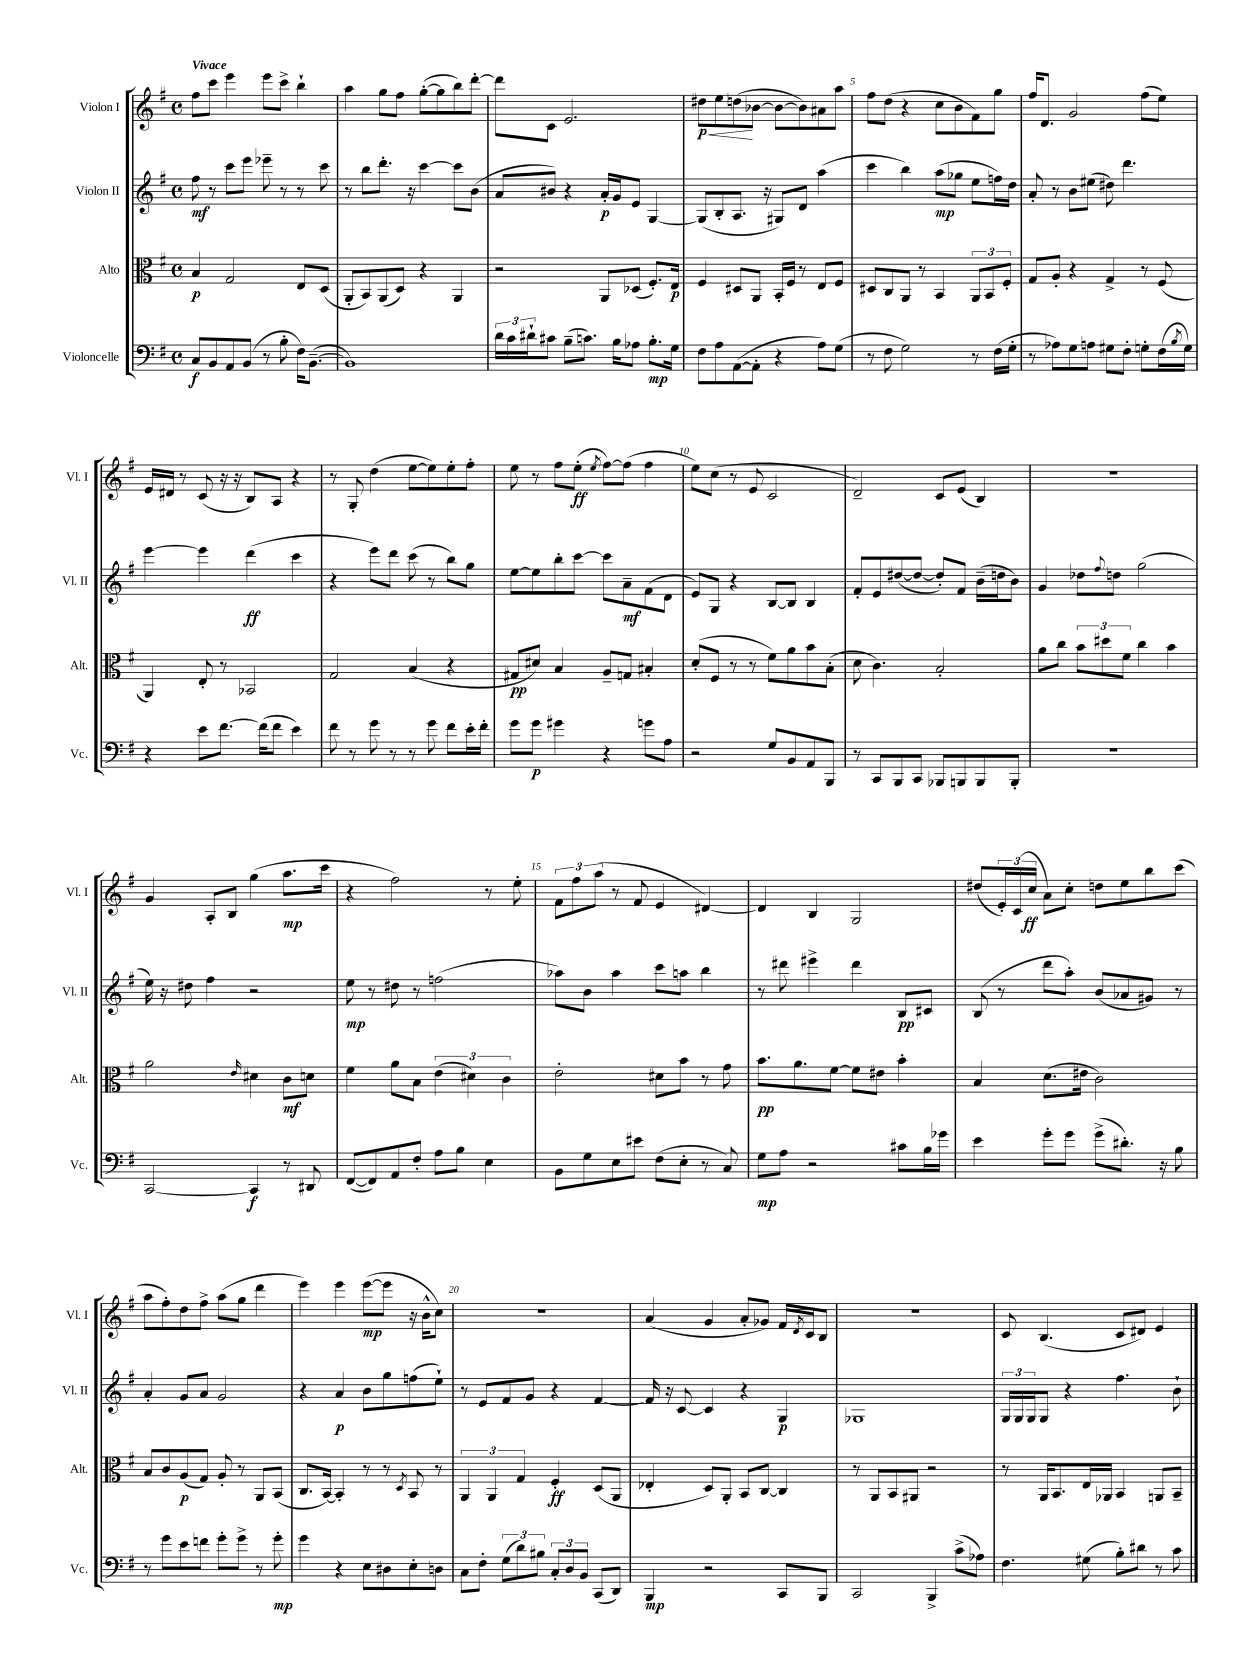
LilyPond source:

<<
\new StaffGroup <<
\new Staff = "s0" \with { instrumentName = "Violon I" shortInstrumentName = "Vl. I" } {
    \clef treble \key g \major \defaultTimeSignature \time 4/4 \tempo "Vivace"
    fis''8 c'''8 e'''4 e'''8 c'''8-> b''4-! |
    a''4 g''8 fis''8 g''8~-.( g''8 b''8) d'''8~-. |
    d'''8 c'8 e'2. |
    dis''8\p\< e''8 d''8\!( bes'8~ bes'8~ bes'8) ais'8 a''8 |
    fis''8 d''8( r4 c''8 b'8 fis'8) g''8 |
    fis''16 d'8. g'2 fis''8( e''8) |
    e'16 dis'16 r8 c'8( r16 r16 b8) a8 r4 |
    r8 g8-. d''4( e''8~ e''8) e''8-. fis''8-. |
    e''8 r8 fis''8 e''8-.\ff( \acciaccatura { e''8 } fis''8~) fis''8( fis''4 |
    e''8) c''8( r8 e'8 c'2 |
    d'2--) c'8 e'8( b4) |
    R1 |
    g'4 a8-. b8 g''4( a''8.\mp c'''16 |
    r4 fis''2) r8 e''8-. |
    \tuplet 3/2 { fis'8 fis''8 a''8( } r8 fis'8 e'4 dis'4~) |
    dis'4 b4 g2 |
    dis''8( \tuplet 3/2 { e'16-.) c'16( c''16\ff } a'8) c''8-. d''8 e''8 b''8 c'''8( |
    a''8 fis''8-.) d''8 fis''8-> a''8( g''8 d'''4 |
    e'''4) e'''4 e'''8~\mp( e'''8 r16 b'16-^ c''8) |
    R1 |
    a'4( g'4 a'8-. ges'8) fis'16 \acciaccatura { d'8 } c'16 b8 |
    R1 |
    c'8 b4.( c'8 dis'8) e'4 \bar "|." |
}
\new Staff = "s1" \with { instrumentName = "Violon II" shortInstrumentName = "Vl. II" } {
    \clef treble \key g \major \defaultTimeSignature \time 4/4
    fis''8\mf r8 c'''8 e'''8 ees'''8-- r8 r8 c'''8 |
    r8 b''8 d'''8.-. r16 c'''4~ c'''8 b'8( |
    a'8 bis'8) r4 a'16-.\p g'16 e'8 g4~ |
    g8( b8-. a8. r16 gis8) d'8 a''4( |
    c'''4 b''4) a''8\mp( ges''8 e''8 f''16) d''16 |
    a'8-. r8 b'8 eis''8( dis''8) d'''4. |
    e'''4~ e'''4 d'''4\ff( c'''4 |
    r4 e'''8) d'''8 c'''8( r8 b''8) g''8 |
    e''8~ e''8 b''8-. c'''8~ c'''8 a'8--\mf fis'8( d'8 |
    e'8) g8 r4 b8~ b8 b4 |
    fis'8-. e'8 dis''8~( dis''8~ dis''8-.) fis'8 b'16--( d''16 b'8) |
    g'4 des''8 \appoggiatura { fis''8 } d''8 g''2( |
    e''16) r16 dis''8 fis''4 r2 |
    e''8\mp r8 dis''8 r8 f''2( |
    aes''8) b'8 aes''4 c'''8 a''8 b''4 |
    r8 dis'''8 eis'''4-> dis'''4 b8\pp cis'8 |
    b8( r8 d'''8 a''8-.) b'8( aes'8 gis'8) r8 |
    a'4-. g'8 a'8 g'2 |
    r4 a'4\p b'8 g''8 f''8( e''8-!) |
    r8 e'8 fis'8 g'8 r4 fis'4~ |
    fis'16 r16 c'8~ c'4 r4 g4\p |
    ges1 |
    \tuplet 3/2 { g16 g16 g16 } g8 r4 fis''4. b'8-! \bar "|." |
}
\new Staff = "s2" \with { instrumentName = "Alto" shortInstrumentName = "Alt." } {
    \clef alto \key g \major \defaultTimeSignature \time 4/4
    b4\p g2 e8 d8( |
    a,8-. b,8) a,8( d8) r4 a,4 |
    r2 a,8 des8( fis8.-.) e16\p |
    fis4 dis8 a,8 b,16-. fis16 r8 e8 fis8 |
    dis8 c8 a,8 r8 b,4 \tuplet 3/2 { a,8 b,8 fis8-. } |
    g8 a8-. r4 g4-> r8 fis8( |
    a,4) e8-. r8 bes,2 |
    g2 b4( r4 |
    gis8\pp dis'8) b4 a8-- g8 bis4-. |
    d'8-.( fis8 r8 r8 fis'8) a'8 b'8 b8-.( |
    d'8 c'4.) b2-. |
    a'8 c''8 \tuplet 3/2 { b'8 dis''8 fis'8 } c''4 b'4 |
    a'2 \grace { e'16 } dis'4 c'8\mf d'8 |
    fis'4 a'8 b8 \tuplet 3/2 { e'4( dis'4) c'4 } |
    e'2-. dis'8 b'8 r8 g'8 |
    b'8.\pp a'8. fis'8~ fis'8 eis'8 b'4-. |
    b4 d'8.( eis'16 c'2) |
    b8 c'8 a8\p( g8) a8-. r8 a,8 b,8( |
    c8. b,16~) b,4-. r8 r8 \acciaccatura { d8 } b,8 r8 |
    \tuplet 3/2 { a,4 a,4 g4 } fis4-.\ff d8( a,8 |
    ees4-. d8) a,8-. b,8 c8~ c4 |
    r8 a,8 b,8 ais,8 r2 |
    r8 a,16 b,8. e16 aes,16 b,4 a,8 b,8-- \bar "|." |
}
\new Staff = "s3" \with { instrumentName = "Violoncelle" shortInstrumentName = "Vc." } {
    \clef bass \key g \major \defaultTimeSignature \time 4/4
    c8\f b,8 a,8 b,8( r8 b8-. fis16) b,8.~--( |
    b,1) |
    \tuplet 3/2 { d'16 c'16 dis'16-! } cis'8 b8--( c'8.) b16 aes8 b8.-.\mp g16 |
    fis8 a8 a,8~( a,8-. r4 a8) g8( |
    r8 fis8 g2) r8 fis16( g16-. |
    r8 aes8) g8 a8 gis8 fis8-. g8-. fis16( \acciaccatura { b8 } g16) |
    r4 e'8 fis'8.~ fis'16( fis'8 e'4) |
    fis'8 r8 g'8 r8 r8 g'8 fis'8 e'16-. fis'16-. |
    g'8 g'8\p gis'4 r4 g'8 a8 |
    r2 g8 b,8 a,8 b,,8 |
    r8 c,8 b,,8 c,8 bes,,8 b,,8 b,,8 b,,8-. |
    R1 |
    c,2~ c,4\f r8 dis,8 |
    fis,8~( fis,8) a,8 fis8-. a8 b8 e4 |
    b,8 g8 e8 eis'8 fis8( e8-. r8 c8) |
    g8\mp a8 r2 cis'8 b16 ges'16 |
    e'4 g'8-. g'8 g'8->( dis'8.-.) r16 b8 |
    r8 g'8 e'8 f'8 g'8-. g'8-> r8 g'8-.\mp |
    g'4 r4 e8 dis8 e8-. d8 |
    c8 fis8-. \tuplet 3/2 { g8( d'8) bis8 } \tuplet 3/2 { c8-. d8 b,8 } c,8( d,8) |
    b,,4\mp r2 c,8 b,,8 |
    c,2 b,,4-> c'8->( aes8) |
    fis4. gis8( b8-.) dis'8 r8 c'8 \bar "|." |
}
>>
>>
\layout { \context { \Score \override BarNumber.break-visibility = ##(#f #t #t) barNumberVisibility = #(every-nth-bar-number-visible 5) } }
